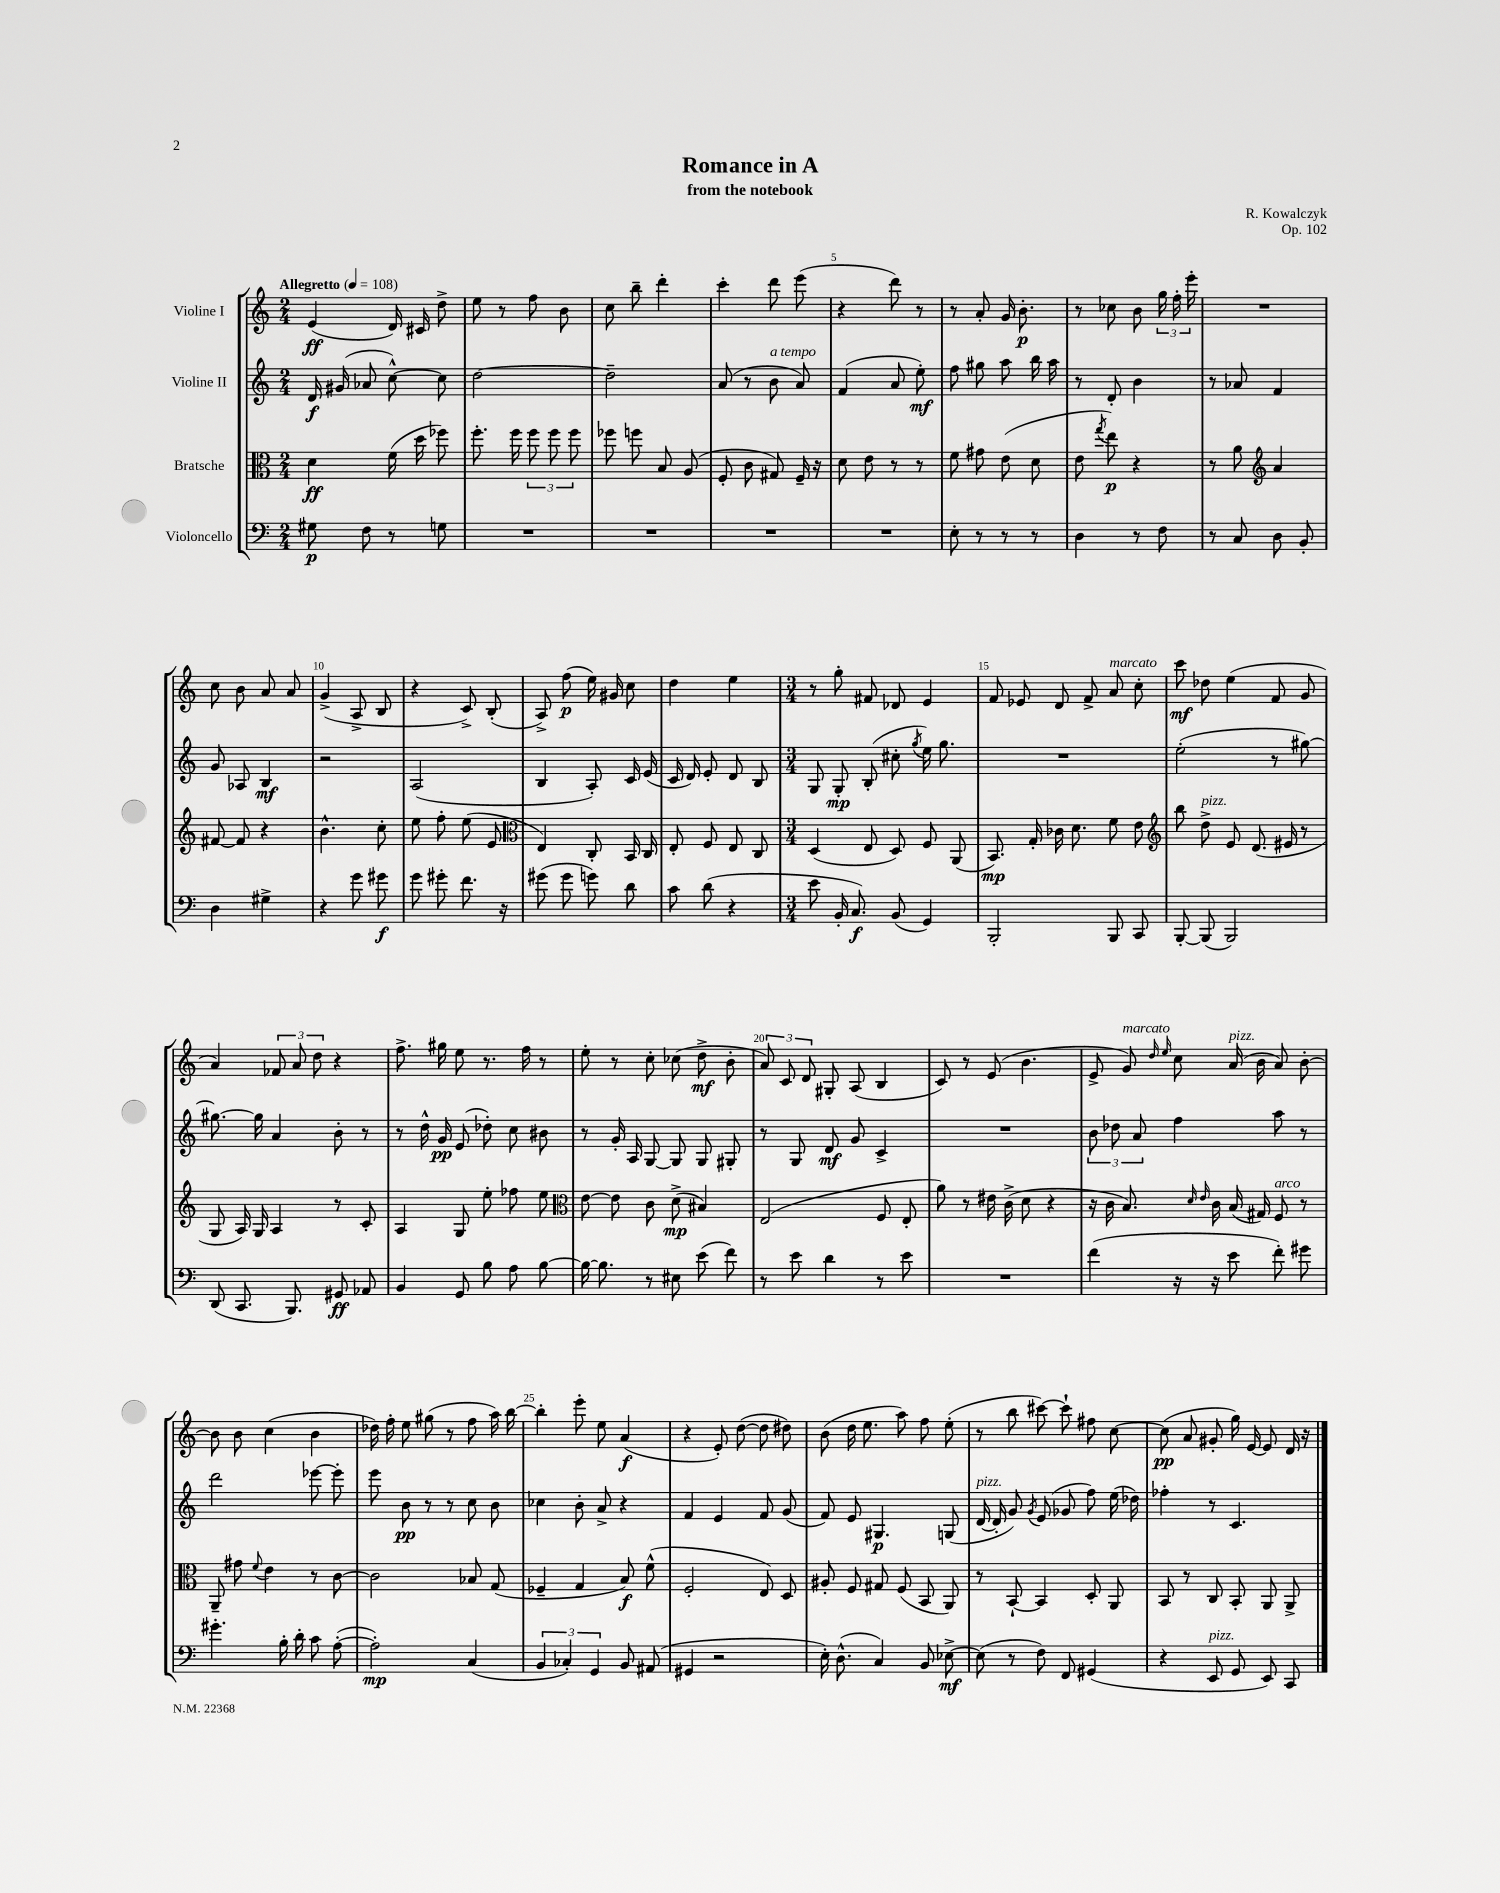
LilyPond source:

\header { title = "Romance in A" composer = "R. Kowalczyk" subtitle = "from the notebook" opus = "Op. 102" }
<<
\new StaffGroup <<
\new Staff = "s0" \with { instrumentName = "Violine I" } {
    \clef treble \key c \major \numericTimeSignature \time 2/4 \tempo "Allegretto" 4 = 108
    \autoBeamOff e'4\ff( d'16) cis'16 d''8-> |
    e''8 r8 f''8 b'8 |
    c''8 b''8-- d'''4-. |
    c'''4-. d'''8 e'''8( |
    r4 d'''8) r8 |
    r8 a'8-. g'16 b'8.-.\p |
    r8 ces''8 b'8 \tuplet 3/2 { g''16 f''16-. e'''16-. } |
    R2 |
    c''8 b'8 a'8 a'8 |
    g'4->( a8-> b8 |
    r4 c'8->) b8-.( |
    a8->) f''8\p( e''16) gis'16 c''8 |
    d''4 e''4 |
    \numericTimeSignature \time 3/4 r8 g''8-. fis'8 des'8 e'4 |
    f'8 ees'8 d'8 f'8-> a'8^\markup { \italic "marcato" } c''8-. |
    c'''8\mf des''8 e''4( f'8 g'8 |
    a'4) \tuplet 3/2 { fes'8 a'8 d''8 } r4 |
    f''8.-> gis''16 e''8 r8. f''16 r8 |
    e''8-. r8 c''8-. ces''8( d''8->\mf b'8-. |
    \tuplet 3/2 { a'8) c'8 d'8 } gis8-. a8( b4 |
    c'8) r8 e'8( b'4. |
    e'8-> g'8^\markup { \italic "marcato" }) \grace { d''16 e''16 } c''8 a'16^\markup { \italic "pizz." }( b'16 a'8) b'8~-. |
    b'8 b'8 c''4( b'4 |
    des''16) f''16-. e''8 gis''8( r8 f''8 a''16) b''16~ |
    b''4-. e'''8-. e''8 a'4\f( |
    r4 e'8-.) d''8~( d''8 dis''8) |
    b'8( d''16 e''8. a''8) f''8 e''8-.( |
    r8 b''8 cis'''8~) cis'''8-! fis''8 c''8~ |
    c''8\pp( a'8 gis'8-. g''16) e'16~ e'8 d'16 r16 \bar "|." |
}
\new Staff = "s1" \with { instrumentName = "Violine II" } {
    \clef treble \key c \major \numericTimeSignature \time 2/4
    \autoBeamOff d'16\f gis'16( aes'8 c''8~-^) c''8 |
    d''2~ |
    d''2-- |
    a'8( r8 b'8^\markup { \italic "a tempo" } a'8) |
    f'4( a'8 e''8-.\mf) |
    f''8 gis''8 a''8 b''16 a''16 |
    r8 d'8-. b'4 |
    r8 aes'8 f'4 |
    g'8 aes8 b4\mf |
    r2 |
    a2( |
    b4 a8-.) c'16 e'16( |
    c'16 d'16) e'8-. d'8 b8 |
    \numericTimeSignature \time 3/4 g8 g8-.\mp b8-.( cis''8-. \acciaccatura { g''8 } e''16) g''8. |
    R2. |
    e''2-.( r8 gis''8~) |
    gis''8.~ gis''16 a'4 b'8-. r8 |
    r8 d''16-^ g'16\pp e'8( des''8-.) c''8 bis'8 |
    r8 g'16-. a16 g8~ g8 g8 gis8-. |
    r8 g8 d'8\mf g'8 c'4-> |
    R2. |
    \tuplet 3/2 { b'8 des''8 a'8 } f''4 a''8 r8 |
    d'''2 ees'''8~ ees'''8-. |
    e'''8 b'8\pp r8 r8 c''8 b'8 |
    ces''4 b'8-. a'8-> r4 |
    f'4 e'4 f'8 g'8( |
    f'8) e'8 gis4.\p g8( |
    d'16~^\markup { \italic "pizz." } d'16-. g'8) \acciaccatura { g'8 } e'8( ges'8 f''8) e''16( des''16) |
    fes''4-. r8 c'4. \bar "|." |
}
\new Staff = "s2" \with { instrumentName = "Bratsche" } {
    \clef alto \key c \major \numericTimeSignature \time 2/4
    \autoBeamOff d'4\ff f'16( d''16 fes''8) |
    f''8.-. f''16 \tuplet 3/2 { f''8 f''8 f''8 } |
    fes''8 f''8 b8 a8( |
    f8-. c'8 gis8) f16-- r16 |
    d'8 e'8 r8 r8 |
    f'8 gis'8 e'8( d'8 |
    e'8 \acciaccatura { g''8 } e''8\p) r4 |
    r8 a'8 \clef treble a'4 |
    fis'8~ fis'8 r4 |
    b'4.-^ c''8-. |
    e''8 f''8-. e''8( e'8 |
    \clef alto e4) c8-. b,16 c16 |
    e8-. f8 e8 c8 |
    \numericTimeSignature \time 3/4 d4( e8 d8) f8 a,8( |
    b,8.\mp) g16-. ces'16 d'8. f'8 e'8 |
    \clef treble b''8 d''8->^\markup { \italic "pizz." } e'8 d'8.( eis'16 r8 |
    g8 a16) g16 a4 r8 c'8-. |
    a4 g8 e''8-. fes''8 e''8 |
    \clef alto e'8~ e'8 c'8 d'8->\mp( bis4) |
    e2( f8 e8-. |
    a'8) r8 eis'16 c'16->( d'8 r4 |
    r16 c'16 b8.) \grace { d'16 e'16 } c'16 b16( gis16) f8^\markup { \italic "arco" } r8 |
    a,8-- gis'8 \appoggiatura { f'8 } e'4 r8 c'8~ |
    c'2 bes8 g8( |
    fes4-- g4 b8\f) f'8-^( |
    f2-. e8) d8 |
    ais8-. f8 gis8 f8( b,8 a,8) |
    r8 b,8~-! b,4 d8-. a,8 |
    b,8 r8 c8 b,8-. a,8 a,8-> \bar "|." |
}
\new Staff = "s3" \with { instrumentName = "Violoncello" } {
    \clef bass \key c \major \numericTimeSignature \time 2/4
    \autoBeamOff gis8\p f8 r8 g8 |
    R2 |
    R2 |
    R2 |
    R2 |
    e8-. r8 r8 r8 |
    d4 r8 f8 |
    r8 c8 d8 b,8-. |
    d4 gis4-> |
    r4 g'8 gis'8\f |
    g'8 gis'8-. f'8. r16 |
    gis'8( gis'8 g'8) d'8 |
    c'8 d'8( r4 |
    \numericTimeSignature \time 3/4 e'8 b,16-. c8.\f) b,8( g,4) |
    b,,2-. b,,8 c,8 |
    b,,8~-. b,,8( b,,2) |
    d,8( c,8. b,,8.) gis,8\ff aes,8 |
    b,4 g,8 b8 a8 b8~ |
    b16~ b8. r8 eis8 e'8( f'8) |
    r8 e'8 d'4 r8 e'8 |
    R2. |
    f'4( r16 r16 e'8 f'8-.) gis'8 |
    gis'4.-. b16-. d'16-. c'8 a8~-.( |
    a2-.\mp) c4( |
    \tuplet 3/2 { b,4 ces4-.) g,4 } b,8 ais,8( |
    gis,4 r2 |
    e16-.) d8.-^( c4) b,8 ees8~->\mf |
    ees8( r8 f8) f,8 gis,4( |
    r4 e,8^\markup { \italic "pizz." } g,8 e,8) c,8 \bar "|." |
}
>>
>>
\layout { \context { \Score \override BarNumber.break-visibility = ##(#f #t #t) barNumberVisibility = #(every-nth-bar-number-visible 5) } }
